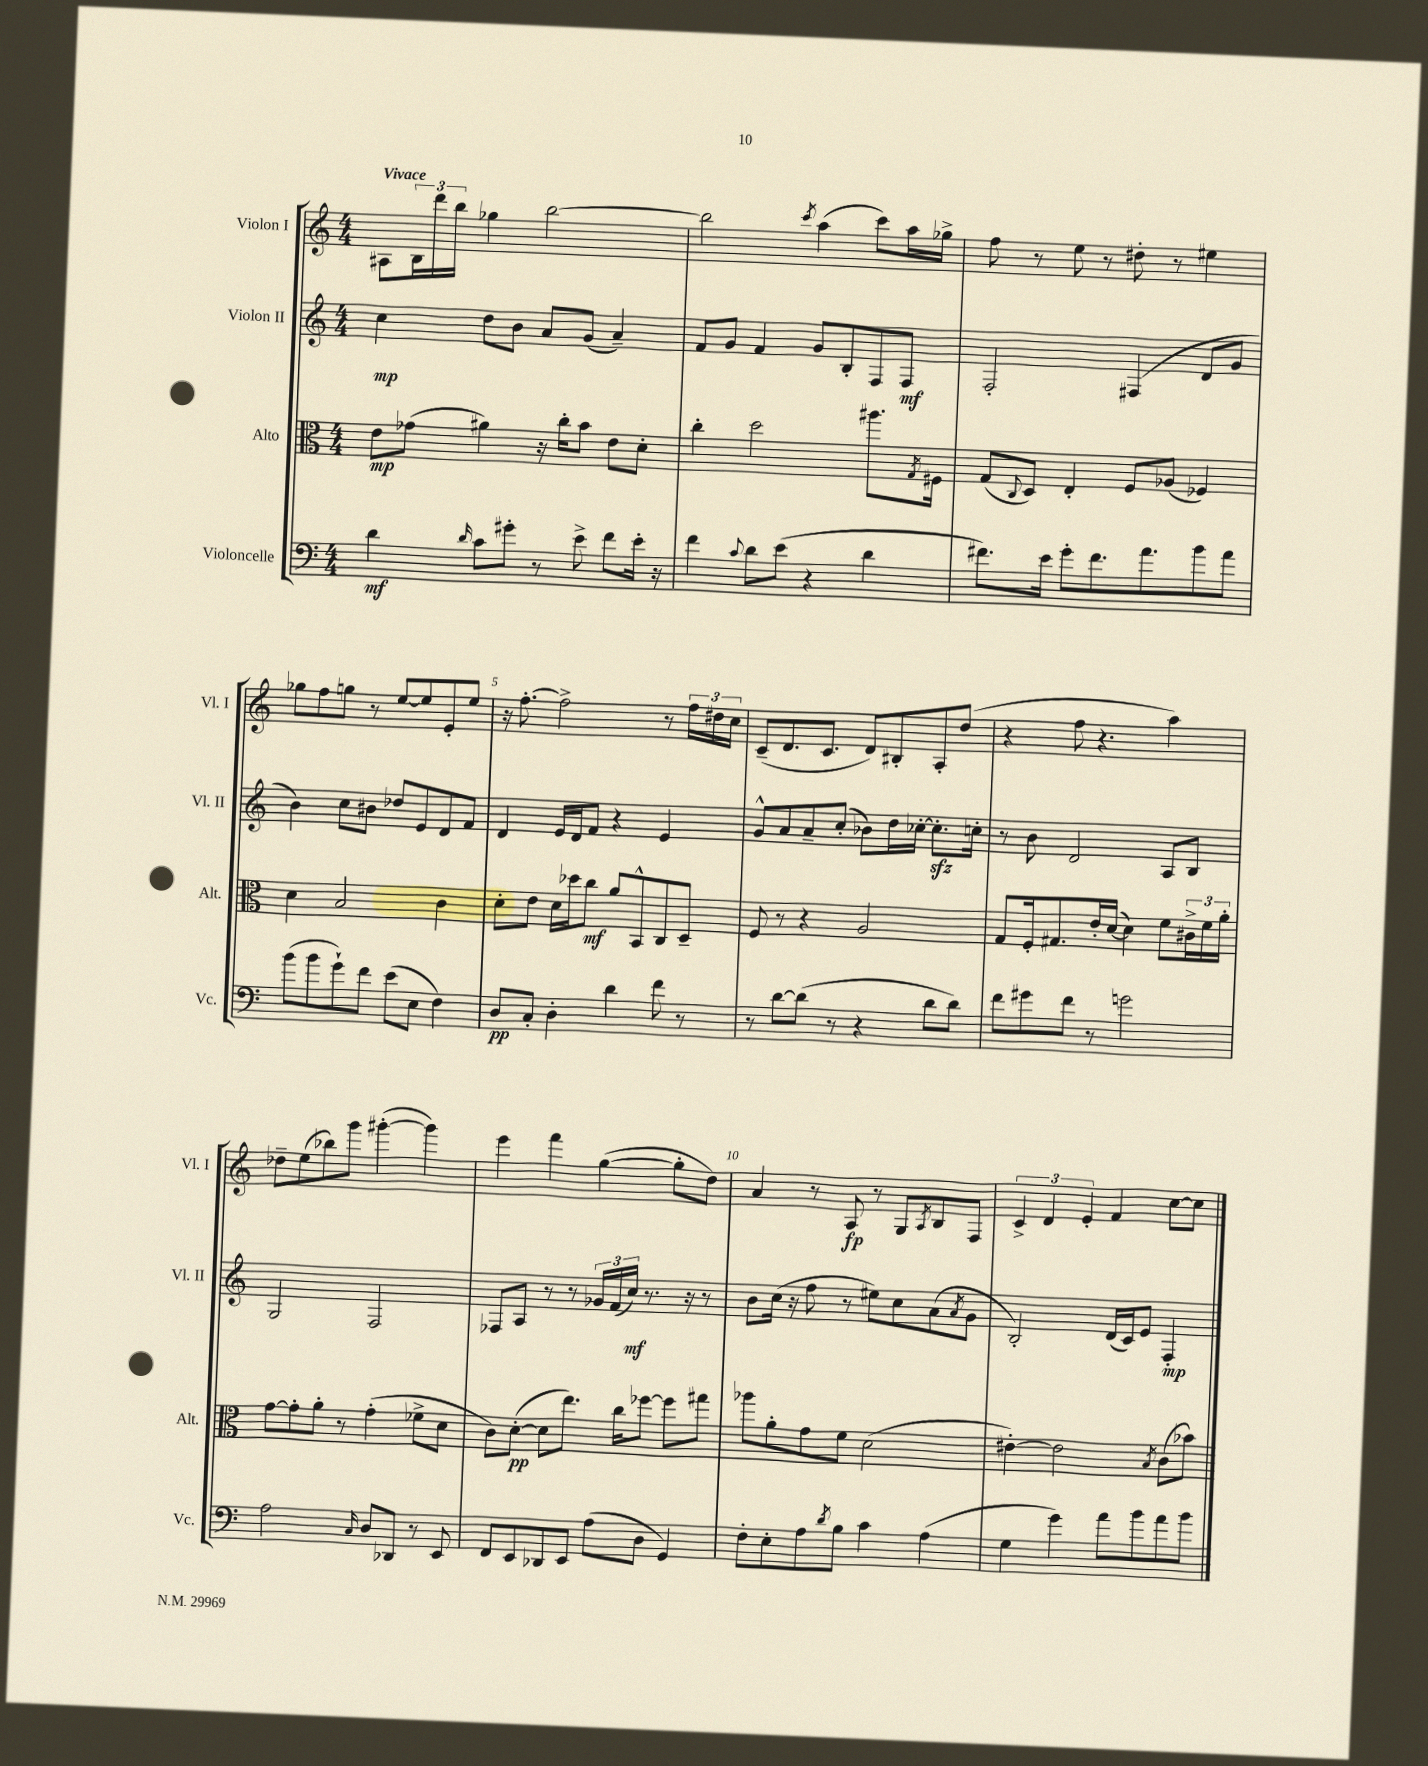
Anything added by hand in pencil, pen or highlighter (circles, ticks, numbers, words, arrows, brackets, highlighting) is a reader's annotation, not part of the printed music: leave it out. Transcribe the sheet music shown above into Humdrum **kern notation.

**kern	**kern	**kern	**kern
*staff4	*staff3	*staff2	*staff1
*clefF4	*clefC3	*clefG2	*clefG2
*k[]	*k[]	*k[]	*k[]
*M4/4	*M4/4	*M4/4	*M4/4
4d\	8e\L	4cc\	8A#\L
.	(8g-\J	.	24B\L
.	.	.	24ddd\
.	.	.	24bb\JJ
16qqd/	.	.	.
8c\L	4a#\)	8dd\L	4gg-\
8g#'\J	.	8b\J	.
8r	16r	8a/L	[2bb\
.	16cc'\LK	.	.
8e^\	8b\J	(8g/J	.
8f\L	8e\L	4a~/)	.
16e'\Jk	8d'\J	.	.
16r	.	.	.
=	=	=	=
4f\	4cc'\	8f/L	2bb\]
.	.	8g/J	.
8qqc/	.	.	.
8d\L	2dd\	4f/	.
(8e\J	.	.	.
.	.	.	8qccc/
4r	.	8g/L	(4aa\
.	.	8B'/	.
4d\	8.aa#\L	8F/	8ccc\L)
.	.	8F/J	16aa\L
.	8qG/	.	.
.	16F#\Jk	.	16gg-^\JJ
=	=	=	=
8.f#\L)	(8G/L	2F'/	8ff\
.	8qqC/	.	.
.	8D/J)	.	8r
16e\Jk	.	.	.
8g'\L	4E'/	.	8ee\
8.f#\	.	.	8r
.	8F/L	(4F#/	8dd#'\
8.a\	.	.	.
.	(8A-/J	.	8r
8b\	4F-/)	8d/L	4ee#\
8a\J	.	8g/J	.
=	=	=	=
(8b\L	4d\	4b\)	8gg-\L
8b\	.	.	8ff\
8g`\)	2B/	8cc\L	8gg\J
8f\J	.	8b#\J	8r
(8e\L	.	8dd-/L	[8ee/L
8E\J	.	8e/	8ee/]
4F\)	4c\	8d/	8e'/
.	.	8f/J	8ee/J
=	=	=	=
8D/L	8d'\L	4d/	16r
.	.	.	[8.ff'\
8C'/J	8e\J	.	.
4D'\	16d\LL	16e/LL	2ff^\]
.	16dd-\J	16d/J	.
.	8cc\J	8f/J	.
4d\	8a/L	4r	.
.	8BB^^/	.	.
8f\	8C/	4e/	8r
8r	8D~/J	.	24ff\LL
.	.	.	24dd#\
.	.	.	24cc\JJ
=	=	=	=
8r	8F/	8g^^/L	(8c~/L
[8d\L	8r	8a/	8.d/
(8d\]J	4r	8a~/	.
.	.	.	8.c/J
8r	.	(8cc'/J	.
4r	2A/	8b-\L)	8d/L)
.	.	16dd\L	8B#'/
.	.	[16cc-'\JJ	.
8d\L	.	8.cc-'\]L	8A'/
8d\J)	.	.	(8dd/J
.	.	16cc'\Jk	.
=	=	=	=
8f\L	8G/L	8r	4r
8g#\	16F'/k	8b\	.
.	8.G#/	.	.
8f\J	.	2d/	8ff\
8r	16e'/L	.	4.r
.	([16d/JJ	.	.
2g\	4d\])	.	.
.	8f\L	8A/L	4aa\)
.	24c#^\L	8B/J	.
.	24f\	.	.
.	24a'\JJ	.	.
=	=	=	=
2A\	[8g\L	2G/	8dd-~\L
.	8g'\]	.	(8ee\
.	8a'\J	.	8bb-\)
.	8r	.	8ggg\J
16qqC/	.	.	.
8D/L	(4g'\	2F/	([4ggg#'\
8DD-/J	.	.	.
8r	8f-^\L	.	4ggg#\])
8EE/	8d\J	.	.
=	=	=	=
8FF/L	8c\L)	8F-/L	4eee\
8EE/	([8d'\J	8A/J	.
8DD-/	8d\]L	8r	4fff\
8EE/J	8.ee\J)	8r	.
(8A\L	.	24g-/LL	([4gg\
.	.	(24f/	.
.	16cc\LK	.	.
.	.	24cc/JJ)	.
8D\J	[8ff-\J	8.r	.
4GG/)	8ff-\]L	.	8gg'\]L
.	.	16r	.
.	8gg#\J	8r	8dd\J)
=	=	=	=
8F'\L	8aa-\L	8b\L	4a/
8E'\	8a'\	(16cc\Jk	.
.	.	16r	.
8A\	8g\	8ff\	8r
8qd/	.	.	.
8B\J	8f\J	8r	8A/
4c\	(2d\	8ee#\L)	8r
.	.	8cc\	8G/L
.	.	.	8qA/
(4A\	.	(8a\	8B/
.	.	8qa/	.
.	.	8g\J	8F/J
=	=	=	=
4G\	[4e#'\)	2B'/)	6c^/
.	.	.	6d/
4g\)	2e#\]	.	.
.	.	.	6e'/
8a\L	.	(16d/LL	4f/
.	.	16c/J)	.
8b\	.	8e/J	.
.	8qB/	.	.
8a\	(8c\L	4F'/	[8cc\L
8b\J	8b-\J)	.	8cc\]J
==	==	==	==
*-	*-	*-	*-
